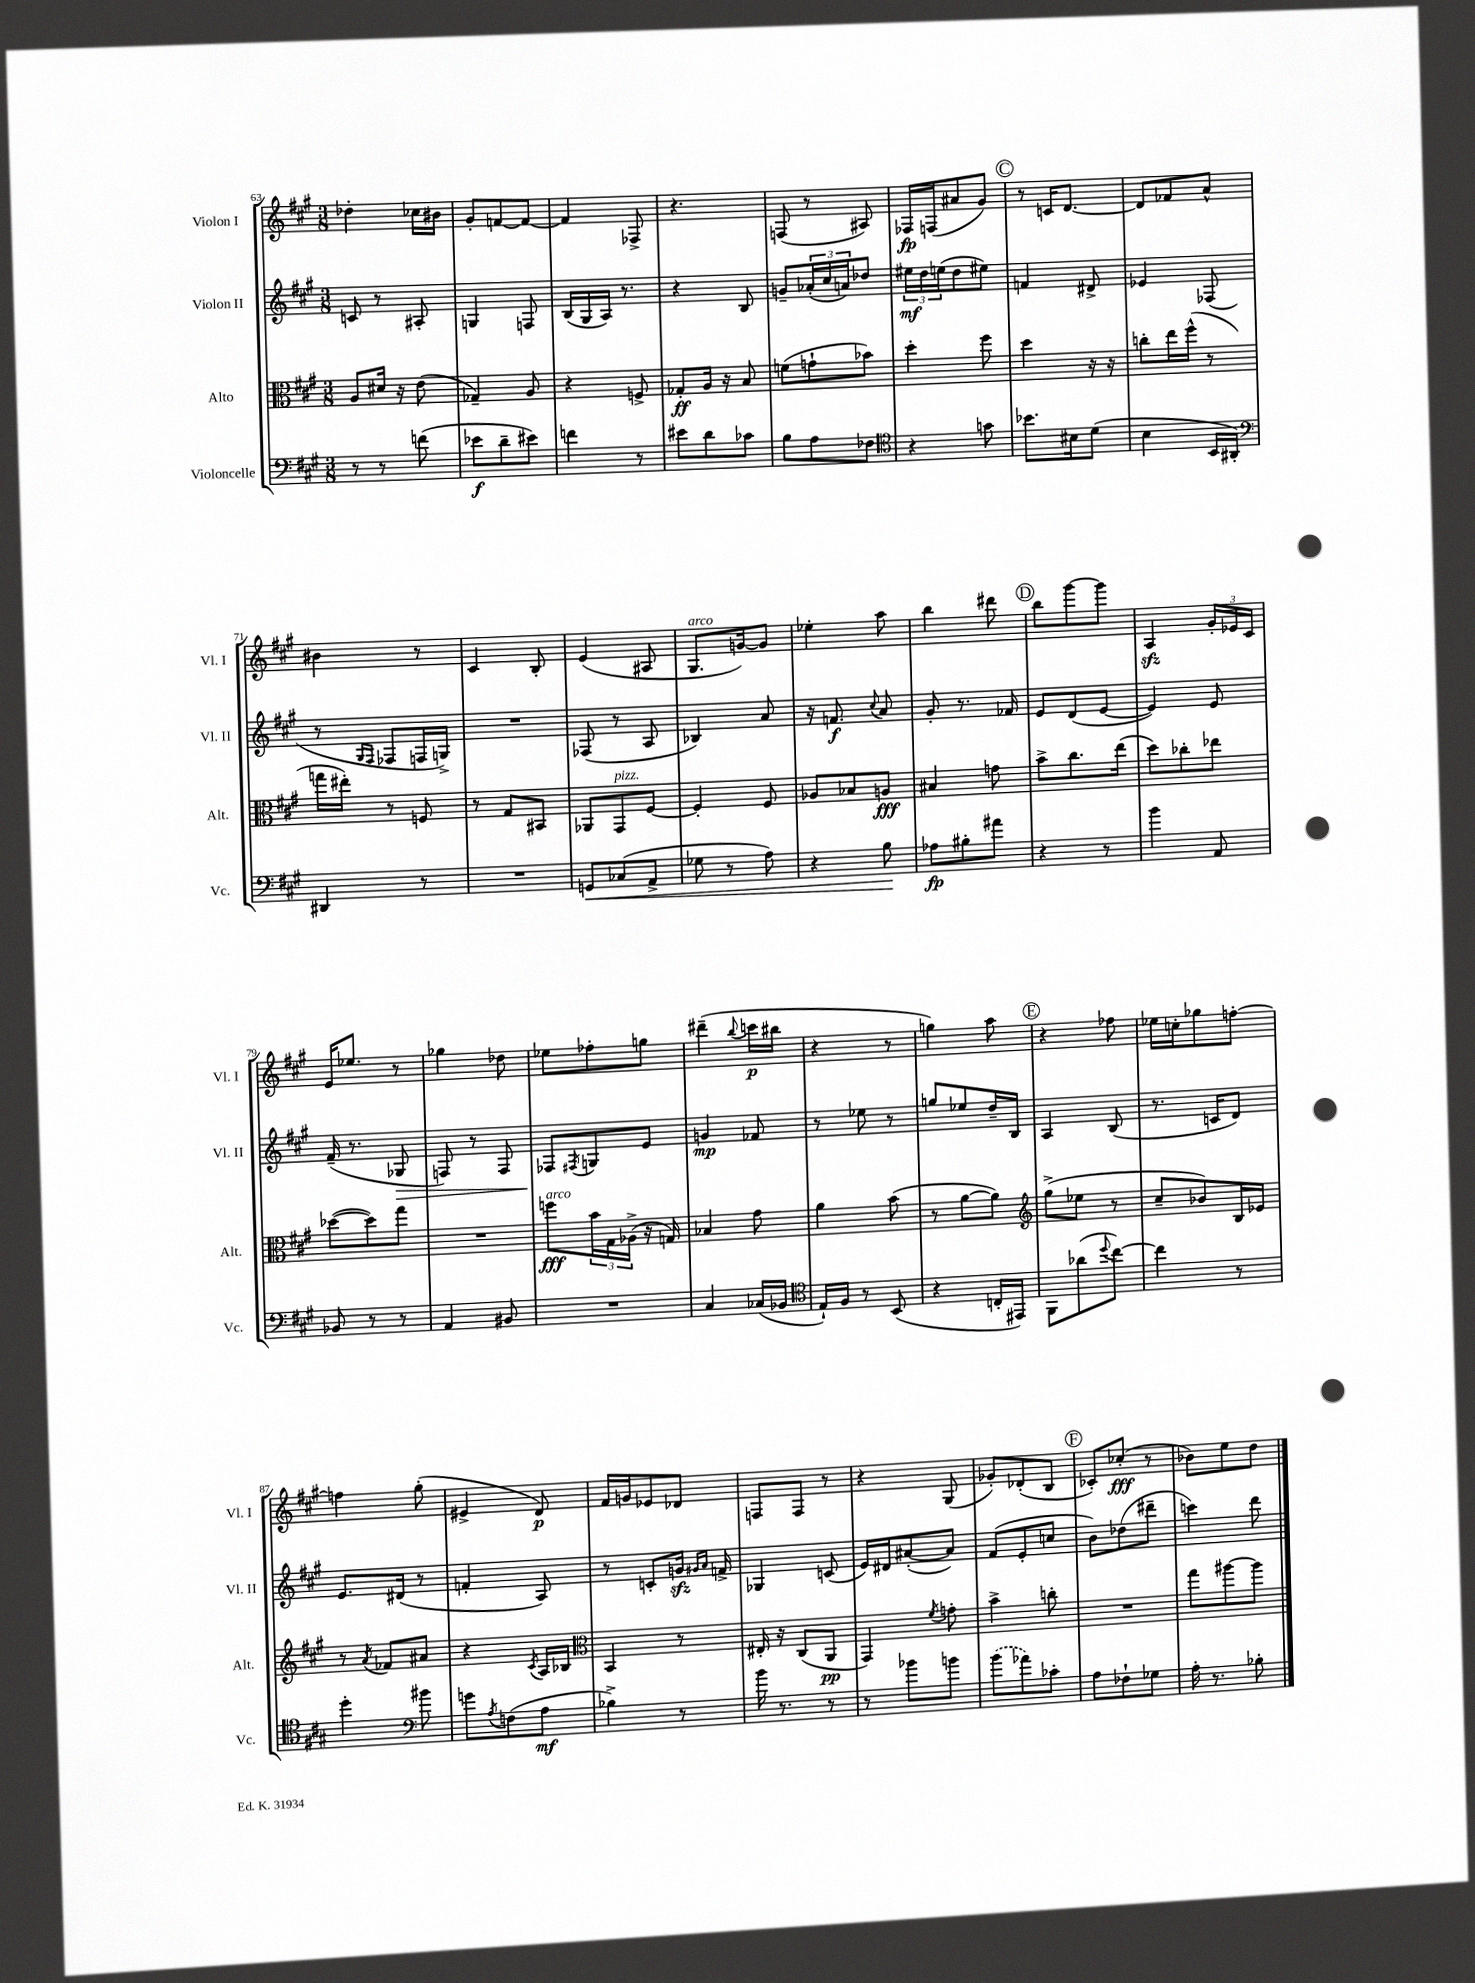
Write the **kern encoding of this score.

**kern	**kern	**kern	**kern
*staff4	*staff3	*staff2	*staff1
*clefF4	*clefC3	*clefG2	*clefG2
*k[f#c#g#]	*k[f#c#g#]	*k[f#c#g#]	*k[f#c#g#]
*M3/8	*M3/8	*M3/8	*M3/8
8r	8A/L	8c/	4dd-'\
8r	16d#/Jk	8r	.
.	16r	.	.
(8f\	(8e\	8A#'/	16cc-\LL
.	.	.	16b#\JJ
=	=	=	=
8e-\L	4G-~/)	4G/	8g#'/L
8d~\	.	.	[8f/
8e#\J)	8A/	8F/	8f/_J
=	=	=	=
4f\	4r	(16B/LL	4f/]
.	.	16G#/	.
.	.	16A/JJ)	.
.	.	8.r	.
8r	8F^/	.	8F-^/
=	=	=	=
8e#\L	8G-'/L	4r	4.r
8d\	16A/Jk	.	.
.	16r	.	.
8c-\J	8B/	8B/	.
=	=	=	=
8B\L	(8f\L	8g~/L	(8F/
8A\	8g`\	(24a-'/L	8r
.	.	24cc#/	.
.	.	24a/J)	.
8F-\J	8b-\J)	8dd-/J	8A#/)
=	=	=	=
*clefC4	*	*	*
4r	4dd'\	24ee#\LL	16F-/LL
.	.	24dd\	.
.	.	.	(16F/J
.	.	(24ee\J	.
.	.	8dd\	8a#/
8g\	8ff#\	8ee#\J)	8g#/J)
=	=	=	=
8.b-\L	4dd\	4f/	8r
.	.	.	16c/LK
16B#\k	.	.	[8.d/J
(8d\J	16r	8d#^/	.
.	16r	.	.
=	=	=	=
4B\	8cc'\L	4e-/	8d/]L
.	16ee\L	.	8f-/
.	(16ff#^^\JJ	.	.
16BB/LL	8r	(8F-/	8a^^/J
16AA#'/JJ)	.	.	.
=	=	=	=
*clefF4	*	*	*
4DD#/	16gg\LL	8r	4b#\
.	16ee#'\JJ)	.	.
.	.	16qqG#/LL	.
.	.	16qqF#/JJ	.
.	8r	8F-/L	.
8r	8F/	16F/L	8r
.	.	16G^/JJ)	.
=	=	=	=
4.r	8r	4.r	4c#/
.	8G#/L	.	.
.	8BB#/J	.	8B'/
=	=	=	=
8GG/L	8AA-/L	(8F-/	(4e/
(8C-/	8GG#/	8r	.
8AA^/J	[8F#/J	8A/	8A#/
=	=	=	=
8G-\	4F#'/]	4B-/)	8.G#/L
8r	.	.	.
.	.	.	[16g/k)
8A\)	8F#/	8a/	8g/]J
=	=	=	=
4r	8A-/L	16r	4ee-'\
.	.	8.f/	.
.	8B-/	.	.
.	.	8qqcc#/	.
8B\	8A/J	8a/	8aa\
=	=	=	=
8A-\L	4B#/	8g#'/	4bb\
8B#'\	.	8.r	.
8a#\J	8g\	.	8ddd#\
.	.	16f-/	.
=	=	=	=
4r	8b^\L	8e/L	8bb\L
.	8.cc#\	(8d/	[8ggg#\
8r	.	[8e/J	8ggg#\]J
.	(16ee\Jk	.	.
=	=	=	=
4b\	8dd\L)	4e/])	4A/
.	8cc-'\	.	.
8AA/	8ee-\J	8e/	24g#'/LL
.	.	.	24e-/
.	.	.	24c#/JJ
=	=	=	=
8BB-/	([8dd-\L	(16f#~/	16e/LK
.	.	8.r	8.ee-/J
8r	8dd-\])	.	.
8r	8gg#\J	8G-/	8r
=	=	=	=
4AA/	4.r	8F/)	4gg-\
.	.	8r	.
8BB#/	.	8F/	8dd-\
=	=	=	=
4.r	8ff\L	8F-/L	8ee-\L
.	.	8qF#/	.
.	24b\L	8G/	8ff-'\
.	24G#\	.	.
.	(24A-^\JJ	.	.
.	16r	8e/J	8gg\J
.	16G/)	.	.
=	=	=	=
4C#/	4B-/	4g/	(4ddd#~\
.	.	.	8qqbb/
(16C-/LL	8g#\	8f-/	16ccc\LL
16BB-/JJ	.	.	16bb#\JJ
=	=	=	=
*clefC4	*	*	*
16E`/LL)	4a\	8r	4r
16F#/JJ	.	.	.
8r	.	8ee-\	.
(8BB/	(8b\	8r	8r
=	=	=	=
4r	8r	8gg/L	4gg\)
.	[8a\L	8ee-/	.
16C'/LL	8a\]J)	16dd~/L	8aa\
16EE#/JJ)	.	16B/JJ	.
=	=	=	=
*	*clefG2	*	*
8FF#\L	(8gg#^\L	4A/	4r
(8a-\	8ee-\J	.	.
8qqdd/	.	.	.
[8cc#\J)	8r	(8B/	8ff-\
=	=	=	=
4cc#\]	8cc#~/L	8.r	16ee-\LL
.	.	.	16cc'\J
.	8b-/)	.	8gg-\
.	.	16c/LK	.
8r	16B/L	8d/J)	[8ff'\J
.	16e-/JJ	.	.
=	=	=	=
4dd'\	8r	8.e/L	4ff\]
.	8qa/	.	.
.	8f-/L	.	.
.	.	(16d#/Jk	.
*clefF4	*	*	*
8b#\	8a#/J	8r	(8gg#'\
=	=	=	=
8g\L	4r	4f'/	4e#^/
8qA/	.	.	.
(8F\	.	.	.
.	8qc#/	.	.
8A\J	16A/LL	8A/)	8d/)
.	16B-/JJ	.	.
=	=	=	=
*	*clefC3	*	*
4B-^\)	4BB/	8r	16f#/LL
.	.	.	16g/J
.	.	8c'/L	8e-/
8r	8r	16g/Jk	8d-/J
.	.	16qqg#/LL	.
.	.	16qqa/JJ	.
.	.	16f^/	.
=	=	=	=
16b\	16E#'/	4G-/	8F/L
8.r	16r	.	.
.	(8C#/L	.	8F/J
8r	8AA/J	(8c/	8r
=	=	=	=
8r	4GG#/)	16e/LL)	4r
.	.	16d#/J	.
8b-\L	.	([8a#'/	.
.	8qf#/	.	.
8b\J	8g'\	8a#/]J)	(8G#/
=	=	=	=
(8b\L	4b^\	(8f#/L	8g-'/L)
8a-\)	.	8e'/	(8d-'/
8c-'\J	8cc'\	8cc/J	8B/J
=	=	=	=
8A\L	4.r	8b\L)	8c-'/L)
8F-`\	.	(8dd-\	(8cc-'/J
8G-\J	.	8ddd#~\J	8r
=	=	=	=
16A'\	8gg#\L	4ccc\)	8b-\L)
8.r	.	.	.
.	[8aa#\	.	8ee\
8B-'\	8aa#\]J	8ddd\	8dd\J
==	==	==	==
*-	*-	*-	*-
